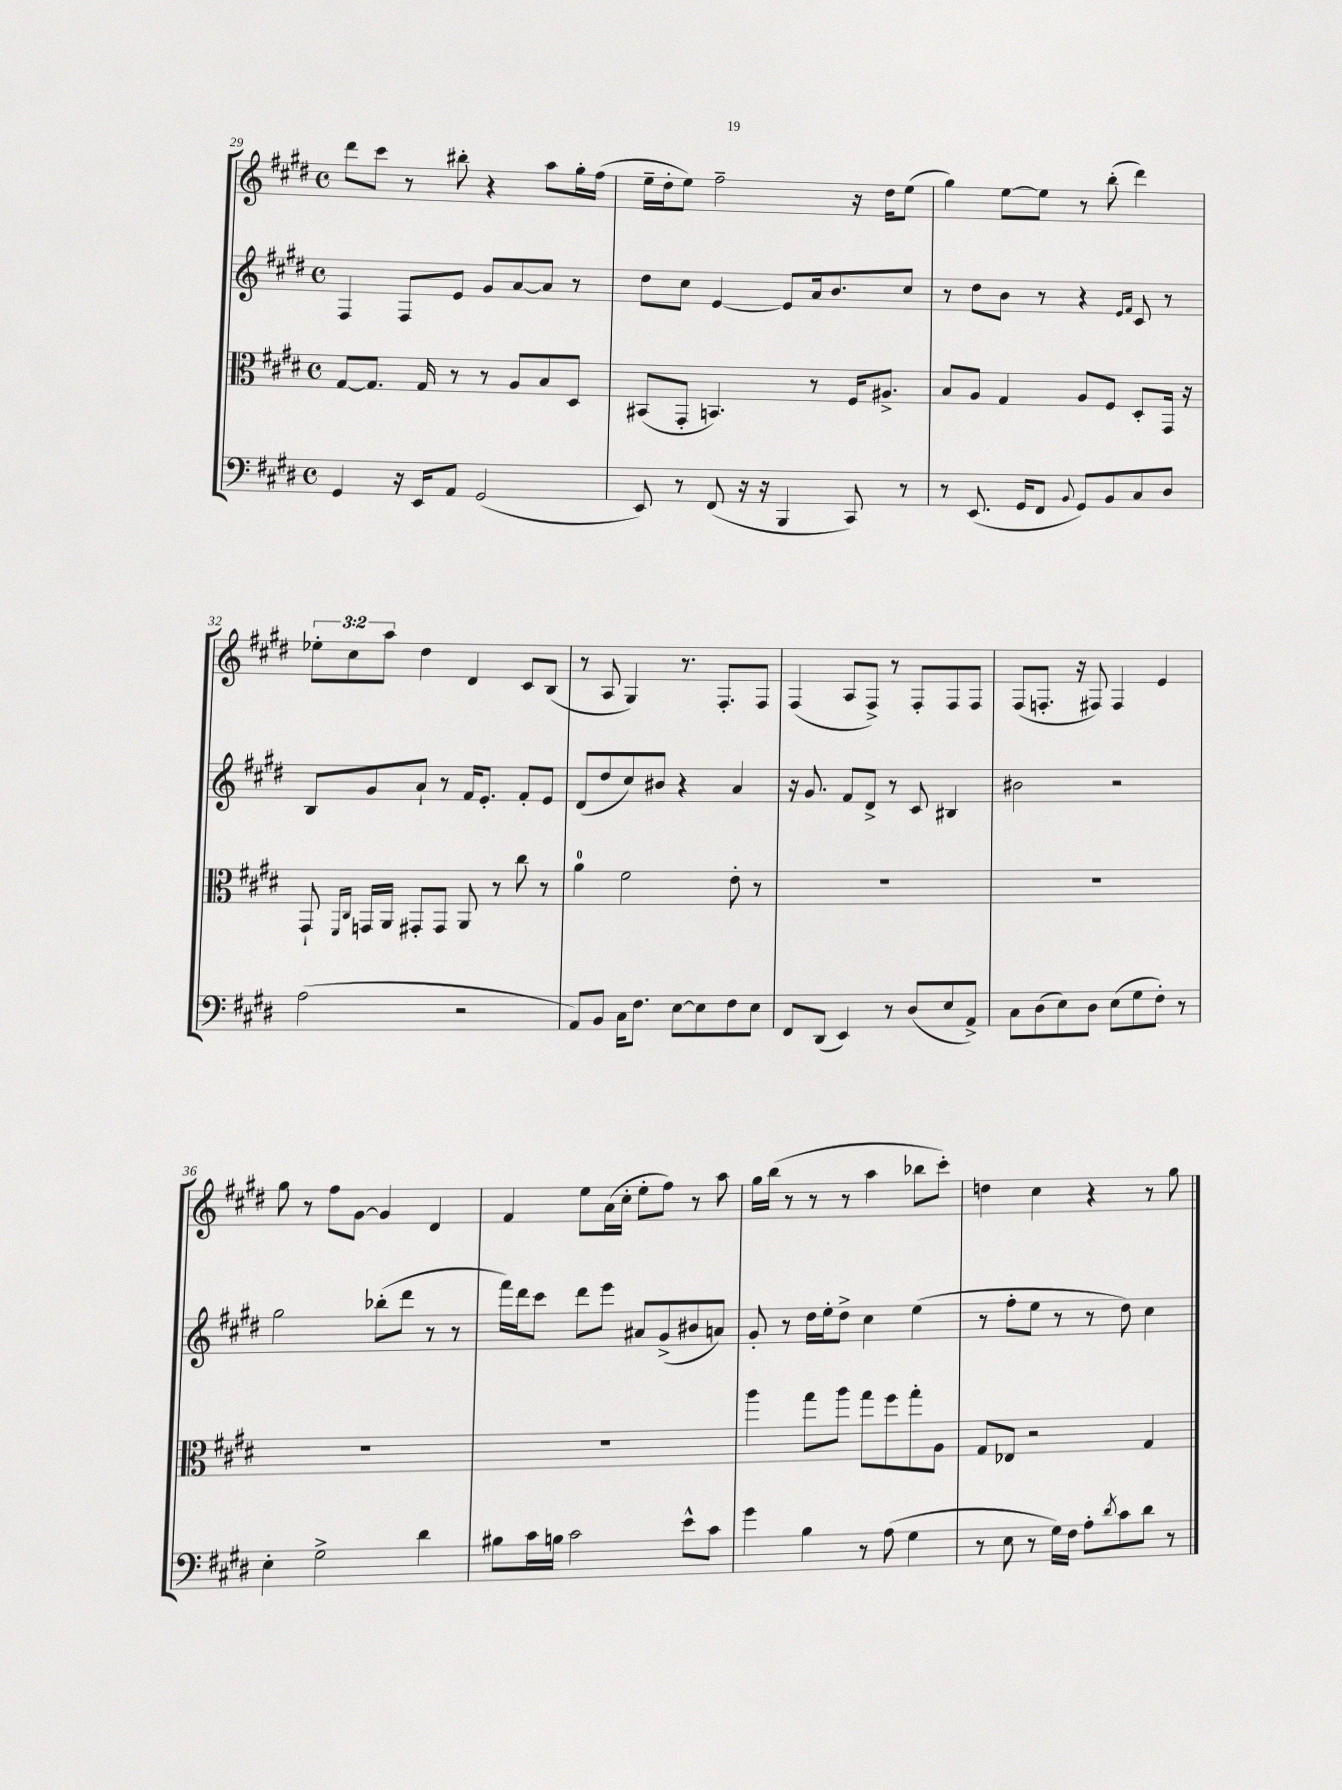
<<
\new StaffGroup <<
\new Staff = "s0" {
    \clef treble \key e \major \defaultTimeSignature \time 4/4 \override Staff.TupletNumber.text = #tuplet-number::calc-fraction-text
    dis'''8 cis'''8 r8 bis''8-. r4 a''8 gis''16-. fis''16( |
    e''16-- dis''16-. e''8) fis''2-- r16 dis''16 e''8( |
    gis''4) e''8~ e''8 r8 b''8-.( dis'''4) |
    \tuplet 3/2 { ees''8-. cis''8 a''8 } dis''4 dis'4 cis'8 b8( |
    r8 a8 gis4) r8. fis8.-. fis8 |
    fis4( a8 fis8->) r8 fis8-. fis8 fis8 |
    fis8( f8.-. r16 fis8) fis4 e'4 |
    gis''8 r8 fis''8 gis'8~ gis'4 dis'4 |
    fis'4 e''8 a'16( cis''16-. e''8-. fis''8) r8 a''8 |
    gis''16 b''16( r8 r8 r8 a''4 bes''8 cis'''8-.) |
    d''4 cis''4 r4 r8 gis''8 \bar "|." |
}
\new Staff = "s1" {
    \clef treble \key e \major \defaultTimeSignature \time 4/4
    fis4 fis8 e'8 gis'8 a'8~ a'8 r8 |
    dis''8 cis''8 e'4~ e'8 a'16 b'8. cis''8 |
    r8 dis''8 b'8 r8 r4 \grace { e'16 fis'16 } cis'8 r8 |
    b8 gis'8 a'8-! r8 fis'16 e'8.-. fis'8-. e'8 |
    dis'8( dis''8 cis''8) bis'8 r4 a'4 |
    r16 gis'8. fis'8 dis'8-> r8 cis'8 bis4 |
    bis'2 r2 |
    gis''2 bes''8-.( dis'''8 r8 r8 |
    fis'''16) dis'''16 cis'''8 dis'''8 e'''8 ais'8 gis'8->( bis'8 a'8) |
    gis'8-. r8 dis''16 e''16-. dis''8-> cis''4 e''4( |
    r8 fis''8-. e''8 r8 r8 dis''8) cis''4 \bar "|." |
}
\new Staff = "s2" {
    \clef alto \key e \major \defaultTimeSignature \time 4/4
    gis8~ gis8. gis16 r8 r8 a8 b8 dis8 |
    bis,8( gis,8-. b,4.) r8 fis16 ais8.-> |
    b8 a8 gis4 a8 fis8 dis8-. gis,16 r16 |
    gis,8-! \grace { fis,16 cis16 } g,16 a,16 gis,8-. gis,8 a,8 r8 cis''8 r8 |
    a'4-0 fis'2 e'8-. r8 |
    R1 |
    R1 |
    R1 |
    R1 |
    a''4 gis''8 a''8 gis''8 fis''8 gis''8-. a8 |
    gis8 ees8 r2 gis4 \bar "|." |
}
\new Staff = "s3" {
    \clef bass \key e \major \defaultTimeSignature \time 4/4
    gis,4 r16 e,16 a,8 gis,2( |
    e,8) r8 fis,8( r16 r16 b,,4 cis,8) r8 |
    r8 e,8.( gis,16 fis,8 \appoggiatura { b,8 } gis,8) b,8 cis8 dis8 |
    a2( r2 |
    a,8) b,8 cis16 fis8. e8~ e8 fis8 e8 |
    fis,8 dis,8( e,4) r8 dis8( e8 a,8->) |
    cis8 dis8( e8) dis8 e8( gis8 fis8-.) r8 |
    e4-. gis2-> dis'4 |
    bis8 cis'16 b16 cis'2 e'8-^ cis'8 |
    gis'4 b4 r8 a8( gis4 |
    r8 e8 r8 gis16) fis16 a8-. \acciaccatura { dis'8 } cis'8 dis'8 r8 \bar "|." |
}
>>
>>
\layout { \context { \Score currentBarNumber = #29 } }
